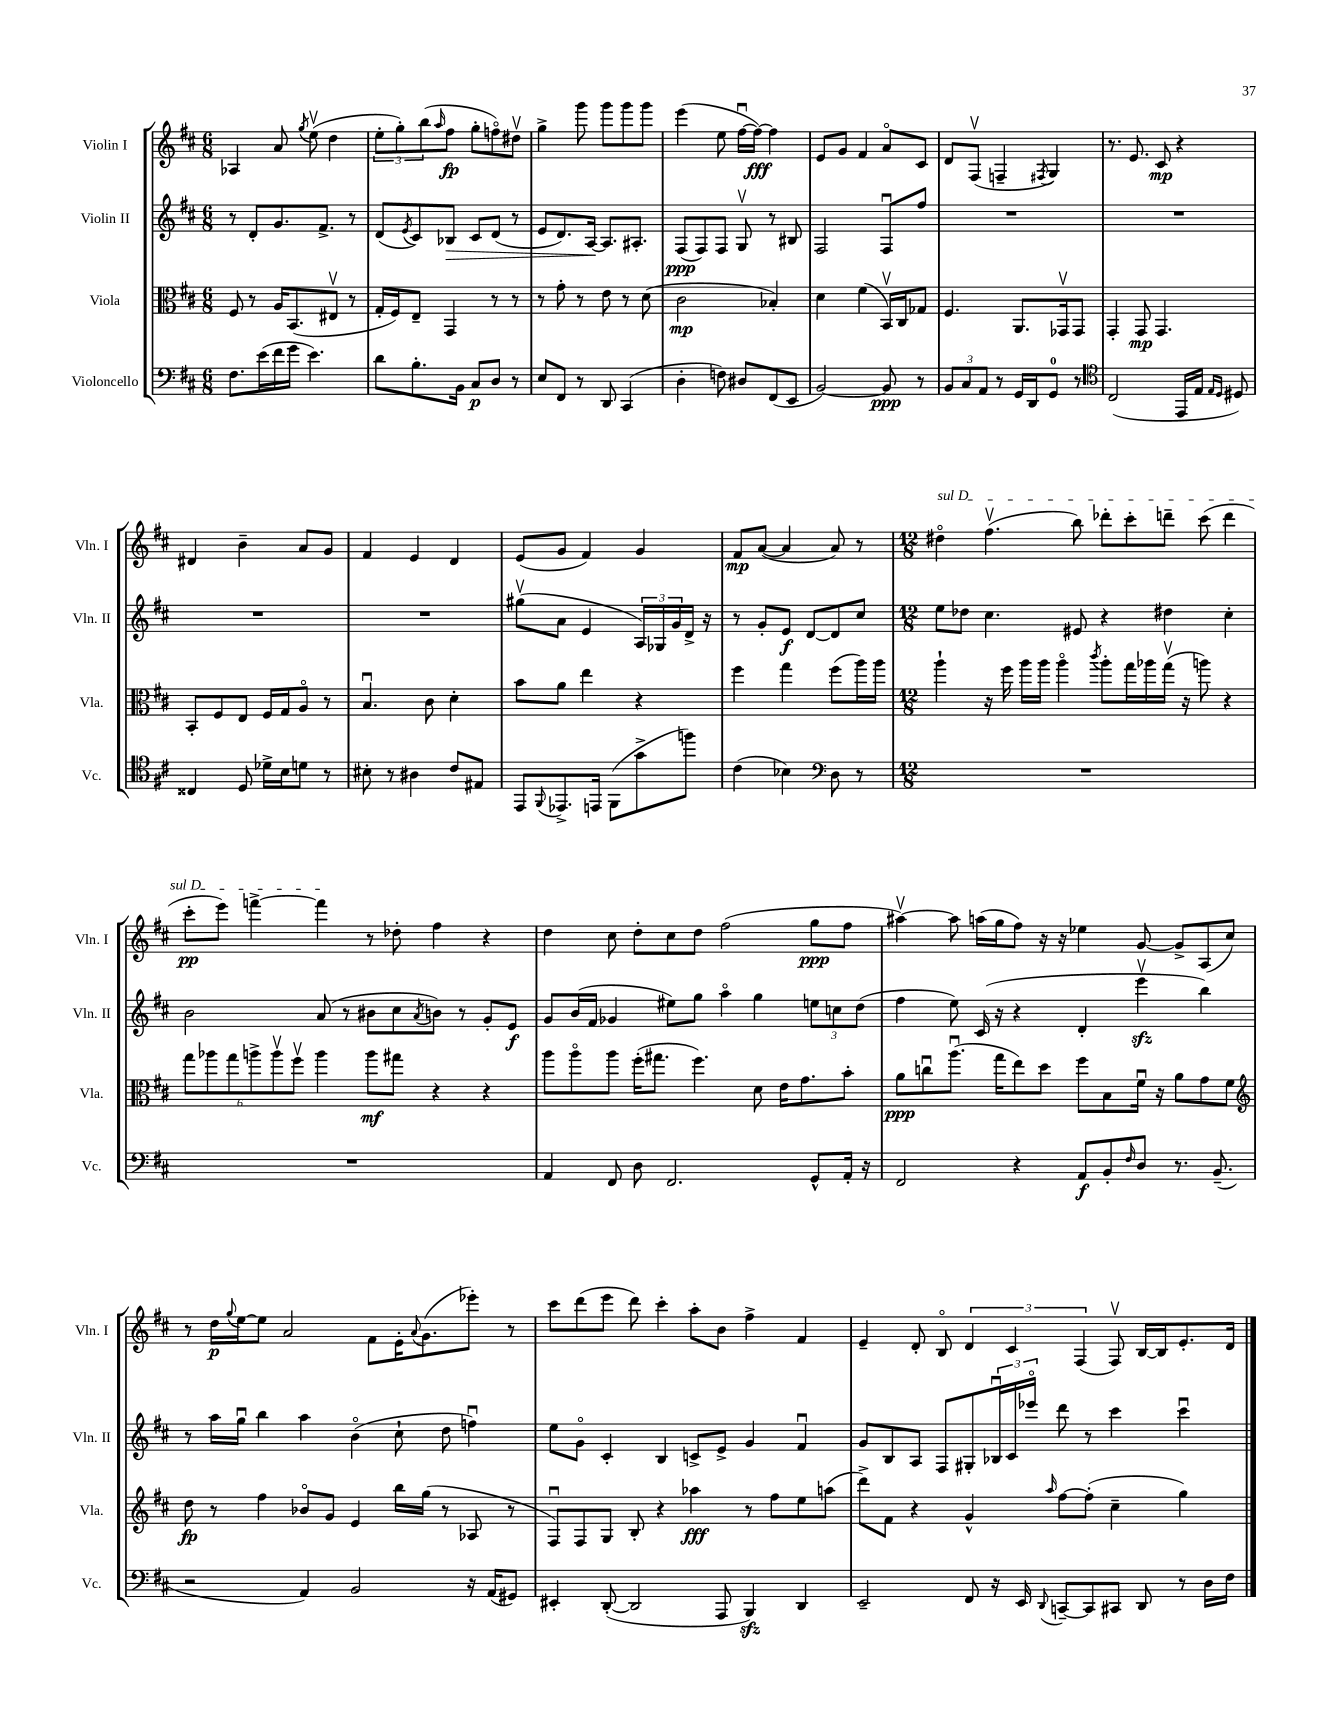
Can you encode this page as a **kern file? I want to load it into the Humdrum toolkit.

**kern	**kern	**kern	**kern
*staff4	*staff3	*staff2	*staff1
*clefF4	*clefC3	*clefG2	*clefG2
*k[f#c#]	*k[f#c#]	*k[f#c#]	*k[f#c#]
*M6/8	*M6/8	*M6/8	*M6/8
8.F#	8F#	8r	4A-
.	8r	8d'	.
(16e	.	.	.
16f#	16A	8.g	8a
16g	(8.BB	.	.
.	.	.	8qgg
4.e)	.	.	(8eev
.	.	8.f#^	.
.	8E#v	.	4dd
.	8r	8r	.
=	=	=	=
8d	16G'	(8d	12ee'
.	16F#)	.	.
.	.	.	12gg')
.	.	8qe	.
8.B'	8E~	8c#)	.
.	.	.	(12bb
.	.	.	16qqaa
.	4GG	8B-	8ff#
16BB	.	.	.
8C#	.	8c#	8gg'
8D	8r	(8d	8ffo)
8r	8r	8r	8dd#v
=	=	=	=
8E	8r	8e	4gg^
8FF#	8g'	8.d)	.
8r	8r	.	8ggg
.	.	[16A	.
8DD	8e	8.A]	8ggg
(4CC#	8r	.	8ggg
.	.	8.A#'	.
.	(8d	.	8ggg
=	=	=	=
4D'	2c#	(8F#	(4eee
.	.	8F#)	.
8F)	.	8F#	8ee
8D#	.	8Gv	[16ff#u
.	.	.	16ff#_)
(8FF#	4B-')	8r	4ff#]
8EE	.	8B#	.
=	=	=	=
[2BB)	4d	2F#	8e
.	.	.	8g
.	(4f#	.	4f#
8BB]	16BBv)	8F#u	8ao
.	16C#	.	.
8r	8G-	8ff#	8c#
=	=	=	=
12BB	4.F#	2.r	8d
12C#	.	.	.
.	.	.	(8F#v
12AA	.	.	.
8r	.	.	4F~
16GG	8.AA	.	.
16DD	.	.	.
.	.	.	8qF#
8GG	.	.	4G)
.	16GG-v	.	.
8r	8GG-	.	.
=	=	=	=
*clefC4	*	*	*
(2C#	4GG'	2.r	8.r
.	.	.	8.e
.	8GG	.	.
.	4.GG	.	8c#
16EE	.	.	4r
16E	.	.	.
16qqE	.	.	.
16qqD	.	.	.
8D#)	.	.	.
=	=	=	=
4C##	8BB'	2.r	4d#
.	8F#	.	.
8D	8E	.	4b~
16d-^	16F#	.	.
16B	16G	.	.
8d	8Ao	.	8a
8r	8r	.	8g
=	=	=	=
8B#'	4.Bu	2.r	4f#
8r	.	.	.
4A#	.	.	4e
.	8c#	.	.
8c#	4d'	.	4d
8E#	.	.	.
=	=	=	=
8EE	8b	(8gg#v	(8e
8qqFF#	.	.	.
8.EE-^	8a	8a	8g
.	4ee	4e	4f#)
16EE	.	.	.
(8FF#	.	.	.
8g^	4r	24A)	4g
.	.	24G-	.
.	.	24g	.
8ff)	.	16d^	.
.	.	16r	.
=	=	=	=
(4c#	4ff#	8r	8f#
.	.	8g'	([8a
4B-)	4gg	8e	4a]
.	.	[8d	.
*clefF4	*	*	*
8D	(8ff#	8d]	8a)
8r	16aa)	8cc#	8r
.	16aa	.	.
=	=	=	=
*M12/8	*M12/8	*M12/8	*M12/8
1.r	4aa`	8ee	4dd#o
.	.	8dd-	.
.	16r	4.cc#	(4.ff#v
.	16ff#	.	.
.	16aa	.	.
.	16aa	.	.
.	4aao	.	.
.	.	8e#	8bb)
.	8qccc#	.	.
.	8aa'	4r	8ddd-'
.	16gg	.	8ccc#'
.	16aa-	.	.
.	(16ggv	4dd#	8ddd~
.	16r	.	.
.	8aa)	.	(8ccc#
.	4r	4cc#'	4ddd
=	=	=	=
1.r	12gg	2b	8ccc#'
.	12aa-	.	.
.	.	.	8eee)
.	12gg	.	.
.	12aa^	.	[4fff^
.	12aav	.	.
.	12ff#v	.	.
.	4aa	(8a	4fff]
.	.	8r	.
.	8aa	8b#	8r
.	8gg#	8cc#	8dd-'
.	.	8qa	.
.	4r	8b)	4ff#
.	.	8r	.
.	4r	8g'	4r
.	.	8e	.
=	=	=	=
4AA	8aa	8g	4dd
.	8aao	(16b	.
.	.	16f#	.
8FF#	8aa	4g-	8cc#
8D	(16ff#'	.	8dd'
.	8.gg#	.	.
2.FF#	.	8ee#)	8cc#
.	4.ff#)	8gg	8dd
.	.	4aao	(2ff#
.	8d	4gg	.
.	16e	.	.
.	8.g	.	.
8GG^^	.	12ee	8gg
.	.	12cc	.
16AA'	8b'	.	8ff#
.	.	(12dd	.
16r	.	.	.
=	=	=	=
2FF#	8a	4ff#	[4aa#v)
.	8ccu	.	.
.	(8.aau	8ee)	8aa#]
.	.	(16c#	(16aa
.	16gg	16r	16gg
4r	8ee)	4r	8ff#)
.	8dd	.	16r
.	.	.	16r
8AA	8ff#	4d'	4ee-
8BB'	8B	.	.
16qqF#	.	.	.
8D	16f#u	4eeev	[8g
.	16r	.	.
8.r	8a	.	8g^]
.	8g	4bb)	(8A
(8.BB~	.	.	.
.	8f#	.	8cc#)
=	=	=	=
*	*clefG2	*	*
2r	8dd	8r	8r
.	8r	16aa	16dd
.	.	.	8qqgg
.	.	16ggu	[16ee
.	4ff#	4bb	8ee]
.	.	.	2a
4AA)	8b-o	4aa	.
.	8g	.	.
2BB	4e	(4bo	.
.	.	.	8f#
.	16bb	8cc#`	16e'
.	.	.	8qqa
.	(16gg	.	(8.g
.	8r	8dd	.
16r	8A-	4ffu)	8eee-')
(16AA	.	.	.
8GG#)	8r	.	8r
=	=	=	=
4EE#'	8F#u)	8ee	8ccc#
.	8F#	8go	(8ddd
([8DD'	8G	4c#'	8eee
2DD]	8B'	.	8ddd)
.	4r	4B	4ccc#'
.	4aa-	8c^	8aa'
8AAA	.	8e^	8b
4BBB)	8r	4g	4ff#^
.	8ff#	.	.
4DD	8ee	4f#u	4f#
.	(8aa	.	.
=	=	=	=
2EE~	8ddd^)	8g	4e~
.	8f#	8B	.
.	4r	8A	8d'
.	.	8F#	8Bo
8FF#	4g^^	8G#'	6d
16r	.	24B-u	.
.	.	24c#	6c#
16EE	.	.	.
.	.	24eee-o	.
8qqDD	16qqaa	.	.
[8CC~	[8ff#	8ddd	.
.	.	.	(6F#
8CC]	(8ff#']	8r	.
8CC#	4cc#~	4ccc#	8F#v)
8DD	.	.	[16B
.	.	.	16B]
8r	4gg)	4ccc#u	8.e'
16D	.	.	.
16F#	.	.	16d
==	==	==	==
*-	*-	*-	*-
